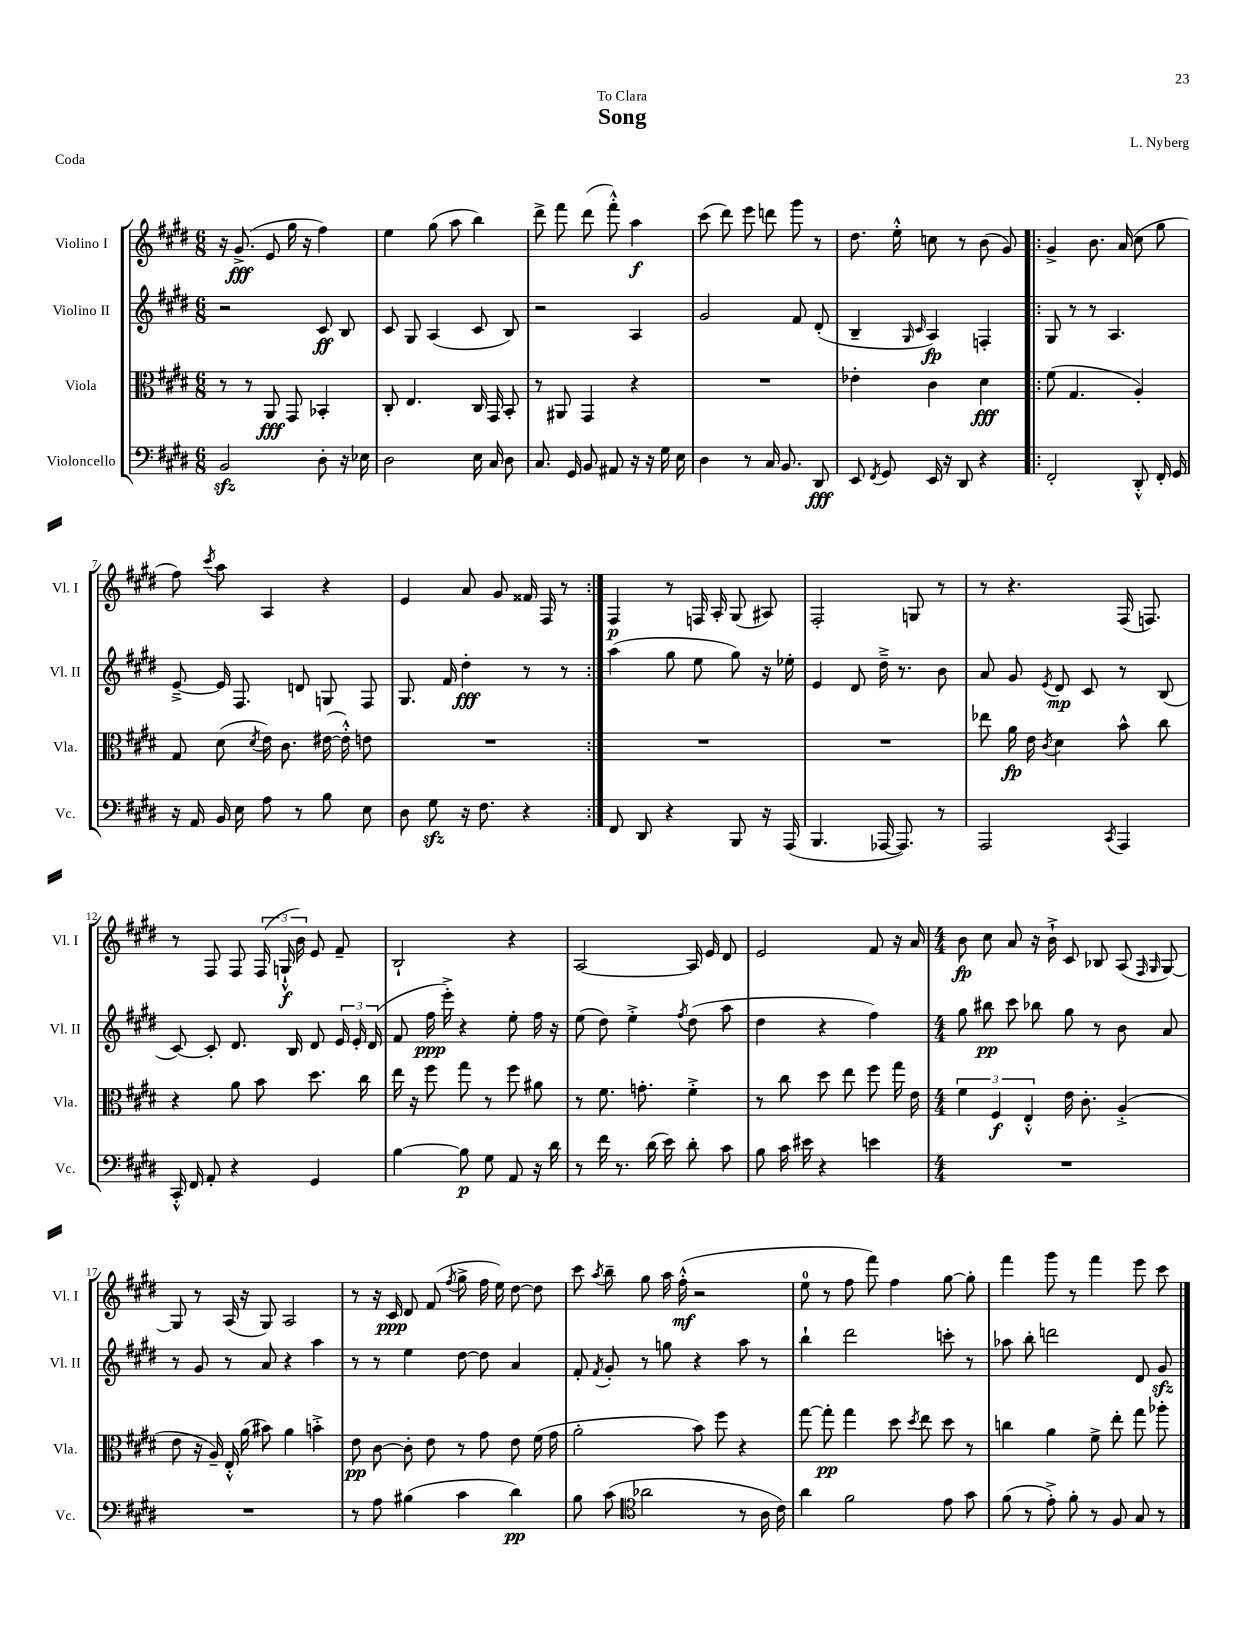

**kern	**kern	**kern	**kern
*staff4	*staff3	*staff2	*staff1
*clefF4	*clefC3	*clefG2	*clefG2
*k[f#c#g#d#]	*k[f#c#g#d#]	*k[f#c#g#d#]	*k[f#c#g#d#]
*M6/8	*M6/8	*M6/8	*M6/8
2BB/	8r	2r	16r
.	.	.	(8.g#^/
.	8r	.	.
.	8AA/	.	8e/
.	8GG#/	.	16gg#\
.	.	.	16r
8D#'\	4BB-'/	8c#/	4ff#\)
16r	.	8B/	.
16E-\	.	.	.
=	=	=	=
2D#\	8C#'/	8c#/	4ee\
.	4.E/	8G#/	.
.	.	(4A/	(8gg#\
.	.	.	8aa\
16E\	16C#/	8c#/	4bb\)
16C#/	16GG#/	.	.
8D#\	8BB'/	8B/)	.
=	=	=	=
8.C#/	8r	2r	8ddd#^\
.	8AA#/	.	8fff#\
16GG#/	.	.	.
8BB/	4GG#/	.	(8ddd#\
8AA#/	.	.	8fff#'^^\)
16r	4r	4A/	4aa\
16r	.	.	.
16G#\	.	.	.
16E\	.	.	.
=	=	=	=
4D#\	2.r	2g#/	(8ccc#\
.	.	.	8ddd#\)
8r	.	.	8eee\
16C#/	.	.	8ddd\
8.BB/	.	.	.
.	.	8f#/	8ggg#\
8DD#/	.	(8d#'/	8r
=	=	=	=
8EE/	4e-'\	4B~/	8.dd#\
8qFF#/	.	.	.
8GG#/	.	.	.
.	.	.	16ee'^^\
.	.	16qqG#/	.
.	.	16qqc#/	.
16EE/	4c#\	4A/)	8cc\
16r	.	.	.
8DD#/	.	.	8r
4r	4d#\	4F'/	(8b\
.	.	.	8g#/)
=!|:	=!|:	=!|:	=!|:
2FF#'/	(8f#\	8G#/	4g#^/
.	4.G#/	8r	.
.	.	8r	8.b\
.	.	4.A/	.
.	.	.	(16a/
8DD#'^^/	4A'/)	.	8cc#\
16FF#'/	.	.	8gg#\
16GG#/	.	.	.
=	=	=	=
16r	8G#/	[8e~^/	8ff#\)
16AA/	.	.	.
.	.	.	8qccc#/
16BB/	(8d#\	16e/]	8aa\
16E\	.	8.F#/	.
.	8qd#/	.	.
8A\	16e\)	.	4A/
.	8.c#\	.	.
8r	.	8d/	.
8B\	([16e#\	8G/	4r
.	16e#'^^\])	.	.
8E\	8e\	8F#/	.
=	=	=	=
8D#\	2.r	8.G#/	4e/
8G#\	.	.	.
.	.	16f#/	.
16r	.	4dd#'\	8a/
8.F#\	.	.	.
.	.	.	8g#/
4r	.	8r	16f##/
.	.	.	16F#/
.	.	8r	8r
=:|!	=:|!	=:|!	=:|!
8FF#/	2.r	(4aa\	4F#/
8DD#/	.	.	.
4r	.	8gg#\	8r
.	.	8ee\	16F/
.	.	.	16A'/
8BBB/	.	8gg#\)	(8G#/
16r	.	16r	8A#/)
(16AAA/	.	16ee-'\	.
=	=	=	=
4.BBB/	2.r	4e/	2F#'/
.	.	8d#/	.
[16AAA-/	.	16dd#~^\	.
8.AAA-/])	.	8.r	.
.	.	.	8G/
8r	.	8b\	8r
=	=	=	=
2AAA/	8ee-\	8a/	8r
.	16a\	8g#/	4.r
.	16e\	.	.
.	8qc#/	8qe/	.
.	4d#\	8d#/	.
.	.	8c#/	.
8qCC#/	.	.	.
4AAA/	8b^^\	8r	(16F#/
.	.	.	8.F/)
.	8cc#\	(8B/	.
=	=	=	=
16CC#'^^/	4r	[8c#/)	8r
16FF#/	.	.	.
8AA'/	.	8c#'/]	8F#/
4r	8a\	8.d#/	8F#/
.	8b\	.	(24F#/
.	.	.	24G`^^/
.	.	16B/	.
.	.	.	24b\)
4GG#/	8.dd#\	8d#/	8e/
.	.	24e/	8f#~/
.	.	24e'/	.
.	16cc#\	.	.
.	.	(24d#/	.
=	=	=	=
[4B\	16ee\	8f#/	2B`/
.	16r	.	.
.	8ff#\	16ff#\	.
.	.	16eee'^\)	.
8B\]	8gg#\	4r	.
8G#\	8r	.	.
8AA/	8ff#\	8ee'\	4r
16r	8a#\	16ff#\	.
16d#\	.	16r	.
=	=	=	=
8r	8r	(8ee\	[2A/
16f#\	8.f#\	8dd#\)	.
8.r	.	.	.
.	.	4ee'^\	.
.	8.g'\	.	.
(16d#\	.	.	.
16e\)	.	.	.
.	.	8qff#/	.
8d#'\	4f#'^\	(8dd#\	16A/]
.	.	.	16e/
8c#\	.	8aa\	8d#/
=	=	=	=
8B\	8r	4dd#\	2e/
16c#\	8cc#\	.	.
16e#\	.	.	.
4r	8dd#\	4r	.
.	8ee\	.	.
4e\	8ff#\	4ff#\)	8f#/
.	16gg#\	.	16r
.	16e\	.	16a/
=	=	=	=
*M4/4	*M4/4	*M4/4	*M4/4
1r	6f#\	8gg#\	8b\
.	.	8bb#\	8cc#\
.	6F#/	.	.
.	.	8ccc#\	8a/
.	6E'^^/	.	.
.	.	8bb-\	16r
.	.	.	16b`^\
.	16e\	8gg#\	8c#/
.	8.c#'\	.	.
.	.	8r	8B-/
.	(4A'^/	8b\	(8A/
.	.	.	16qqF#/
.	.	.	16qqG#/
.	.	8a/	[8G#/)
=	=	=	=
1r	8e\	8r	8G#/]
.	16r	8g#/	8r
.	16A~/)	.	.
.	16E'^^/	8r	(16A/
.	(16a\	.	16r
.	8b#\)	8a/	8G#/)
.	4a\	4r	2A/
.	4b'^\	4aa\	.
=	=	=	=
8r	8e\	8r	8r
8A\	[8c#\	8r	16r
.	.	.	16c#/
(4B#\	8c#'\]	4ee\	8d#/
.	8e\	.	(8f#/
.	.	.	8qff#/
4c#\	8r	[8dd#\	8gg#^\
.	8g#\	8dd#\]	16ff#\
.	.	.	16ee\)
4d#\)	8e\	4a/	[8dd#\
.	(16f#\	.	8dd#\]
.	16g#\	.	.
=	=	=	=
8B\	2a'\	8f#'/	8ccc#\
.	.	8qf#/	8qaa/
(8c#\	.	8g#'/	8bb~\
*clefC4	*	*	*
2a-\	.	8r	8gg#\
.	.	8gg\	16aa\
.	.	.	(16ff#'^^\
.	8b\)	4r	2r
.	8ff#\	.	.
8r	4r	8aa\	.
16A\	.	8r	.
16c#\)	.	.	.
=	=	=	=
4a\	[8gg#\	4bb`\	8ee\
.	8gg#'\]	.	8r
2f#\	4gg#\	2ddd#\	8ff#\
.	.	.	8fff#\)
.	8dd#\	.	4ff#\
.	8qdd#/	.	.
.	8ee\	.	.
8e\	8dd#\	8ccc'\	[8gg#\
8g#\	8r	8r	8gg#'\]
=	=	=	=
(8f#\	4cc\	8aa-\	4fff#\
8r	.	8bb'\	.
8e'^\)	4a\	2ddd\	8ggg#\
8f#'\	.	.	8r
8r	8f#^\	.	4fff#\
8F#/	8ee'\	.	.
8G#/	8gg#\	8d#/	8eee\
8r	8aa-'\	8g#/	8ccc#\
==	==	==	==
*-	*-	*-	*-
